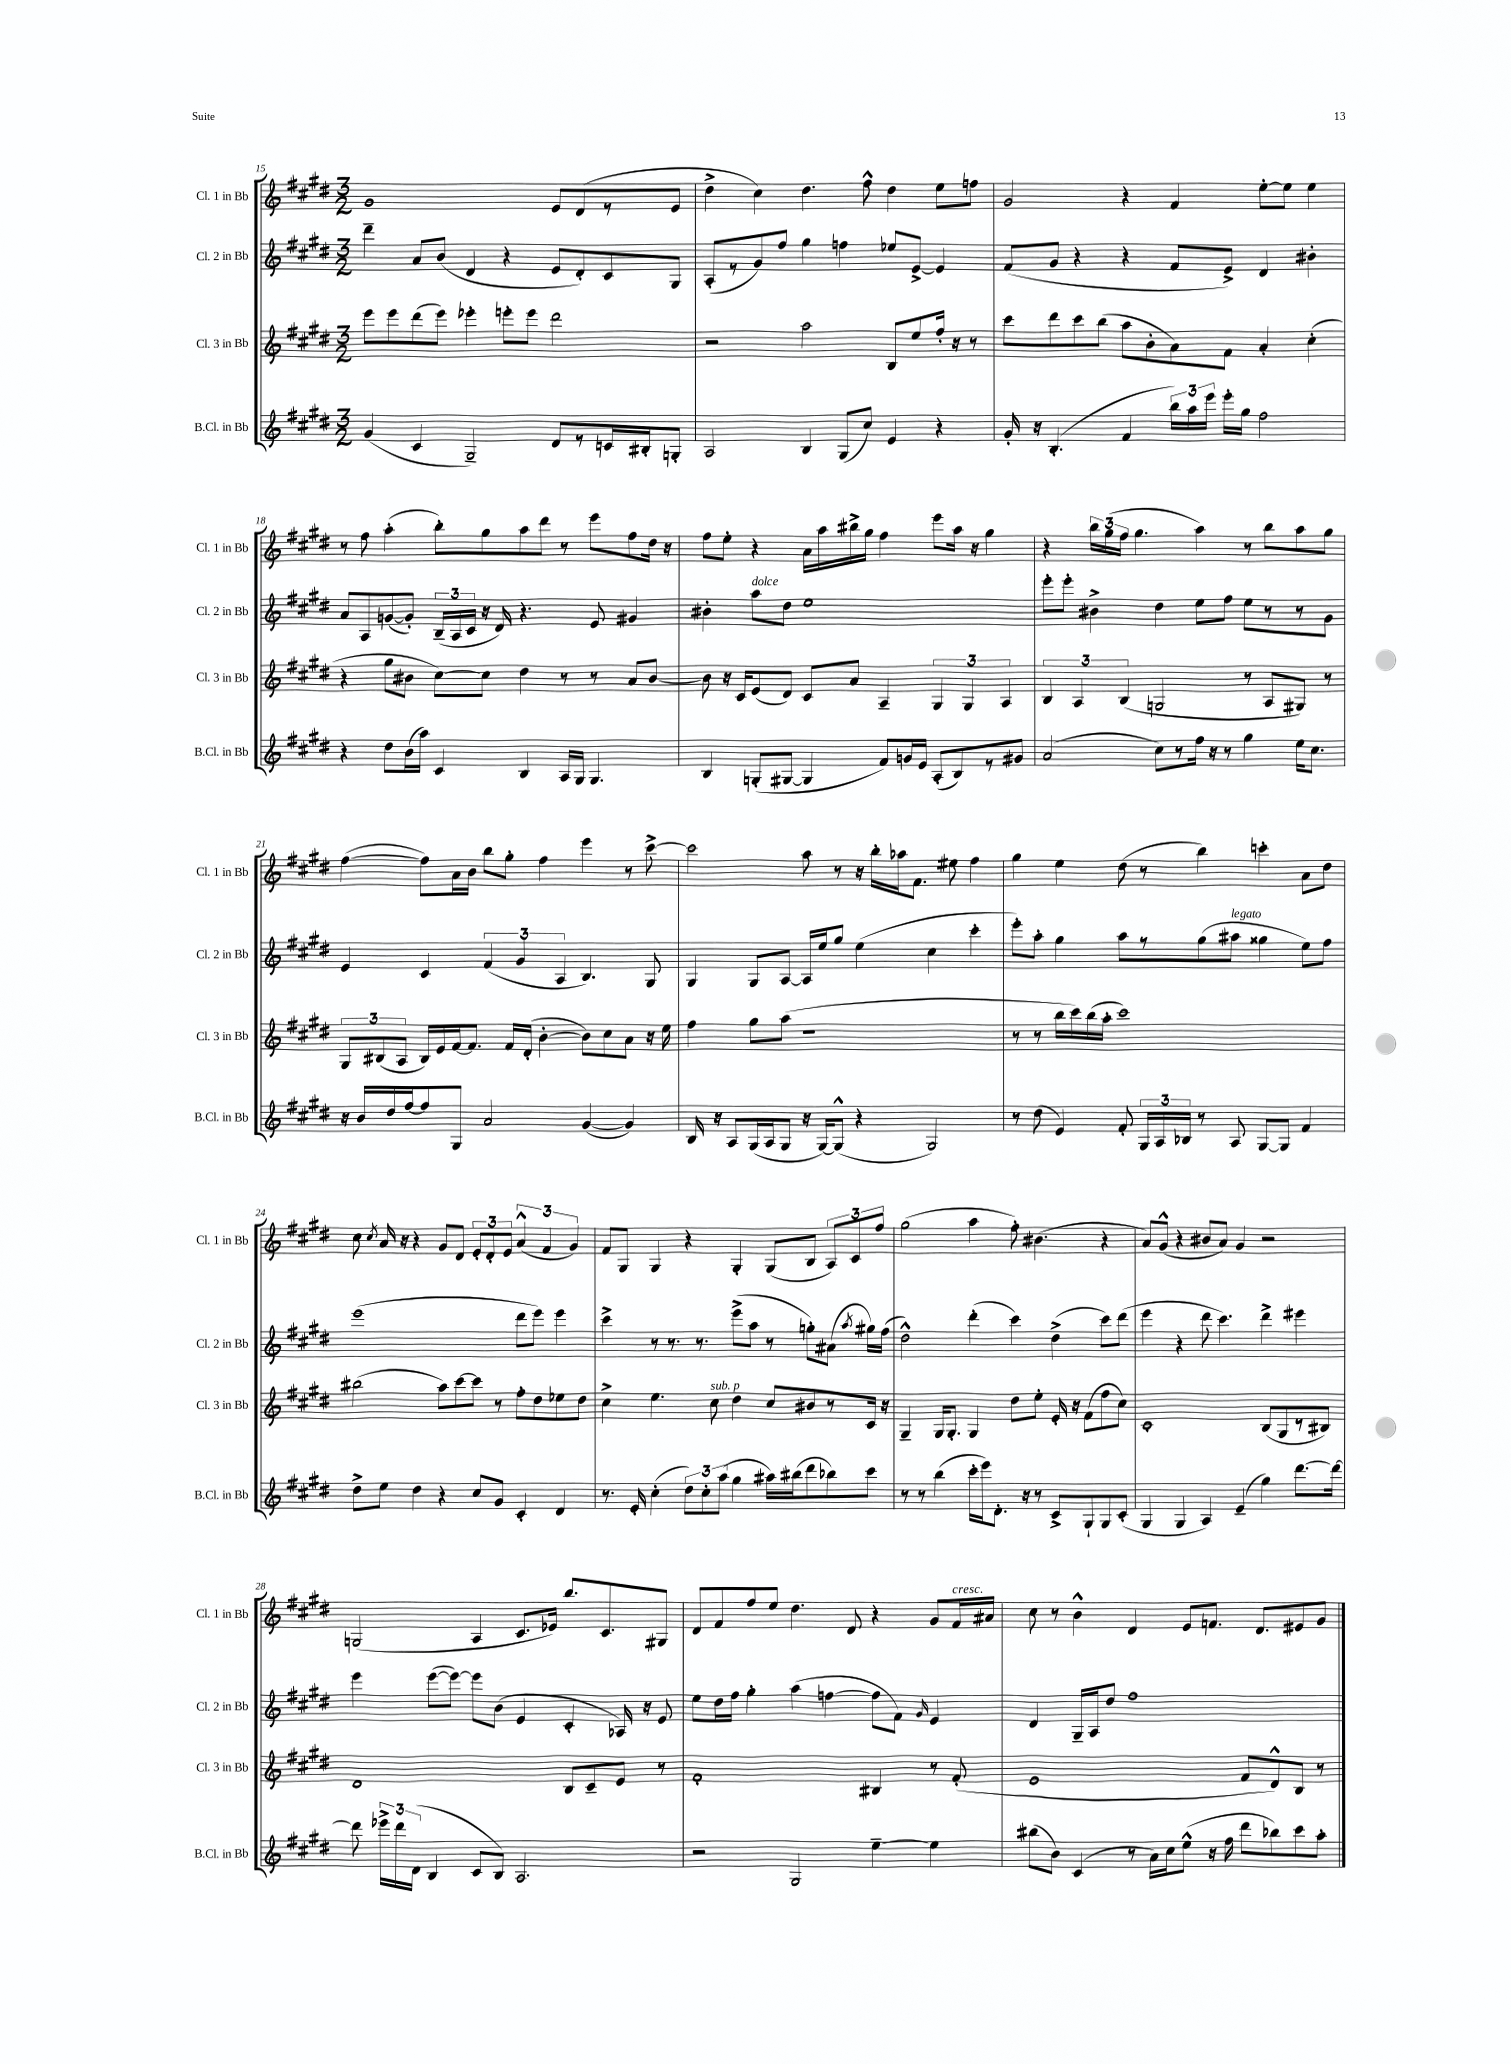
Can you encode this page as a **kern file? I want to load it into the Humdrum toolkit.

**kern	**kern	**kern	**kern
*part4	*part3	*part2	*part1
*staff4	*staff3	*staff2	*staff1
*I"B.Cl. in Bb	*I"Cl. 3 in Bb	*I"Cl. 2 in Bb	*I"Cl. 1 in Bb
*I'B.Cl. in Bb	*I'Cl. 3 in Bb	*I'Cl. 2 in Bb	*I'Cl. 1 in Bb
*clefG2	*clefG2	*clefG2	*clefG2
*k[f#c#g#d#]	*k[f#c#g#d#]	*k[f#c#g#d#]	*k[f#c#g#d#]
*M3/2	*M3/2	*M3/2	*M3/2
=15	=15	=15	=15
(4g#/	8eee\L	4ddd#~\	1g#
.	8eee\	.	.
4c#/	(8ddd#\	8a/L	.
.	8eee\J)	(8b/J	.
2G#~/)	4eee-X'\	4d#/	.
.	8eeen'\L	4r	.
.	8eee\J	.	.
8d#/L	2ddd#\	8e/L	8e/L
8r	.	8d#'/)	(8d#/
16cn/L	.	8c#/	8r
16B#X'/J	.	.	.
8Gn'/J	.	8G#/J	8e/J
=16	=16	=16	=16
2A/	2r	(8A'/L	4dd#^\
.	.	8r	.
.	.	8g#/)	4cc#\)
.	.	8ff#/J	.
4B/	2aa\	4gg#\	4.dd#\
(8G#/L	.	4ffn\	.
8cc#/J)	.	.	8ff#^^\
4e/	8B/L	8ee-X/L	4dd#\
.	8ee/	[8e^/J	.
4r	16ff#'/Jk	4e/]	8ee\L
.	16r	.	.
.	8r	.	8ffn\J
=17	=17	=17	=17
16g#'/	8ccc#\L	(8f#/L	2g#/
16r	.	.	.
(4.B'/	8ddd#\	8g#/J	.
.	8ccc#\	4r	.
.	(8bb\J	.	.
4f#/	8aa\L	4r	4r
.	8b'\	.	.
24bb\LL)	8a\)	8f#/L	4f#/
24aa\	.	.	.
24eee\JJ	.	.	.
16eee'\LL	8f#\J	8e^/J)	.
16gg#\JJ	.	.	.
2ff#\	4a'/	4d#/	[8ee'\L
.	.	.	8ee\J]
.	(4cc#'\	4b#X'\	4ee\
!!LO:LB:g=z
=18	=18	=18	=18
4r	4r	8a/L	8r
.	.	8A/	8ff#\
8dd#\L	8gg#\L	([8gn/	(4aa'\
(16b\L	8b#X\J	8g'/J])	.
16aa\JJ)	.	.	.
4c#/	[8cc#\L)	(24B~/LL	8bb'\L)
.	.	24A/	.
.	.	24c#/JJ	.
.	8cc#\J]	16r	8gg#\
.	.	16d#/)	.
4B/	4dd#\	4.r	8aa\
.	.	.	8ddd#\J
16A/LL	8r	.	8r
16G#/JJ	.	.	.
4.G#/	8r	8e/	8eee\L
.	8a/L	4g#X/	8ff#\
.	[8b#/J	.	16dd#\Jk
.	.	.	16r
=19	=19	=19	=19
4B/	8b#\]	4b#X'\	8ff#\L
.	16r	.	8ee'\J
.	16c#/KL	.	.
!	!	!LO:TX:a:i:t=dolce	!
(8Gn'/L	(8e/	8aa\L	4r
[8G#X/J	8d#/J)	8dd#\J	.
4G#/]	8c#/L	1ee	16a\LL
.	.	.	16aa\
.	8a/J	.	16bb#X^\
.	.	.	16gg#\JJ
8f#/L)	4A~/	.	4ff#\
16gn/L	.	.	.
16e/JJ	.	.	.
(8A'/L	6G#/	.	8eee\L
8B/)	.	.	16aa\Jk
.	6G#/	.	.
.	.	.	16r
8r	.	.	4gg#\
.	6A/	.	.
8g#X/J	.	.	.
=20	=20	=20	=20
(2a/	6B/	8eee'\L	4r
.	.	8eee'\J	.
.	6A/	.	.
.	.	4b#X^\	24bb\LL
.	.	.	(24gg#\
.	(6B/	.	24ff#\JJ
.	.	.	4.gg#\
8cc#\L)	2Gn/	4dd#\	.
8r	.	.	.
16ff#\Jk	.	8ee\L	4aa\)
16r	.	.	.
8r	.	8ff#\J	.
4gg#\	8r	8ee\L	8r
.	8A/L	8r	8bb\L
16ee\KL	8G#X/J)	8r	8aa\
8.cc#\J	.	.	.
.	8r	8g#\J	8gg#\J
!!LO:LB:g=z
=21	=21	=21	=21
16r	12G#/L	4e/	([4ff#\
16b/LL	.	.	.
.	(12B#X/	.	.
16dd#/	.	.	.
.	12A/J	.	.
[16ff#/J	.	.	.
8ff#/]	16B#/LL)	4c#/	8ff#\L])
.	16e/	.	.
8G#/J	[16f#/J	.	16a\L
.	8.f#/J]	.	16b\JJ
2a/	.	(6f#/	8bb\L
.	16f#/LL	.	8gg#'\J
.	.	6g#/	.
.	(16d#'/JJ	.	.
.	[4b'\	.	4ff#\
.	.	6A/	.
([4g#/	8b\L])	4.B/)	4eee\
.	8cc#\	.	.
4g#/])	8a\J	.	8r
.	16r	8G#/	[8ccc#^\
.	16ee\	.	.
=22	=22	=22	=22
16B/	4ff#\	4G#/	2ccc#\]
16r	.	.	.
8A/L	.	.	.
(16G#/L	8gg#\L	8G#/L	.
16A/J	.	.	.
8G#/J	(8aa\J	[8A/J	.
16r	1r	16A/LL]	8aa\
[16G#/KL)	.	16ee/J	.
(8G#^^/J]	.	8gg#/J	8r
4r	.	(4ee\	16r
.	.	.	16bb'\LL
.	.	.	16aa-X\J
.	.	.	8.f#\J
2G#/)	.	4cc#\	.
.	.	.	8ee#X\
.	.	4ccc#'\	4ff#\
=23	=23	=23	=23
8r	8r	8eee'\L)	4gg#\
(8dd#\	8r	8aa'\J	.
4e/)	16bb\LL	4gg#\	4ee\
.	16ccc#\)	.	.
.	(16bb\	.	.
.	16aa'\JJ	.	.
8f#'/	1ccc#)	8aa\L	(8dd#\
24G#/LL	.	8r	8r
24A/	.	.	.
24B-X/JJ	.	.	.
8r	.	(8gg#\	4bb\)
!	!	!LO:TX:a:i:t=legato	!
8A/	.	8aa#X\J	.
[8G#/L	.	4gg##X\	4cccn'\
8G#/J]	.	.	.
4f#/	.	8ee\L)	8a\L
.	.	8ff#\J	8dd#\J
!!LO:LB:g=z
=24	=24	=24	=24
8dd#^\L	(2bb#X\	(1eee	8cc#\
.	.	.	8qcc#/
8ee\J	.	.	16a/
.	.	.	16r
4dd#\	.	.	4r
4r	8aa\L)	.	8g#/L
.	[8ccc#\	.	8d#/J
8cc#/L	8ccc#\J]	.	12e'/L
.	.	.	12d#'/
8g#/J	8r	.	.
.	.	.	12e/J
4c#'/	8ff#'\L	8ddd#\L	(6a^^/
.	8dd#\	8eee\J)	.
.	.	.	6f#/
4d#/	8ee-X\	4eee\	.
.	.	.	6g#/)
.	8dd#\J	.	.
=25	=25	=25	=25
8.r	4cc#^\	4ccc#^\	8f#/L
.	.	.	8G#/J
16e'/	.	.	.
(4cc#'\	4.ee\	8r	4G#/
.	.	8.r	.
12dd#\L)	.	.	4r
.	.	8.r	.
12cc#'\	.	.	.
!	!LO:TX:a:i:t=sub. p	!	!
.	8cc#\	.	.
(12aa\J	.	.	.
4gg#\	4dd#\	(8eee^\L	4G#'/
.	.	8aa\J	.
16aa#X\LL)	8cc#/L	8r	(8G#/L
(16bb#X\J	.	.	.
8ddd#\	8b#X/	8ggn'\L)	8B/J
8bb-X\)	8r	(8a#X\J	12A/L)
.	.	.	12c#/
.	.	8qaa/	.
8ccc#\J	16c#/Jk	16gg#X\LL)	.
.	.	.	12ff#/J
.	16r	(16ff#\JJ	.
=26	=26	=26	=26
8r	4G#~/	2dd#^^\)	(2gg#\
8r	.	.	.
(4bb\	16G#/KL	.	.
.	8.G#'/J	.	.
16ccc#'\LL	4G#/	(4ddd#'\	4aa\
16eee\J)	.	.	.
8.d#'\J	.	.	.
.	8dd#\L	4ccc#\)	8ff#'\)
16r	.	.	.
8r	8ee'\J	.	(4.b#X\
8c#^/L	16e'/	(4dd#^\	.
.	16r	.	.
8G#`/	(8f#\L	.	.
8G#/	8ff#\	8ccc#\L)	4r
(8c#'/J	8cc#\J)	(8ddd#\J	.
=27	=27	=27	=27
4G#/	1c#'	4eee\	8a/L)
.	.	.	(8g#^^/J
4G#/	.	4r	4r
4A/)	.	8ddd#\	8b#X/L
.	.	4.ccc#\)	8a/J)
(4e~/	.	.	4g#/
4gg#\)	(8B/L	4ddd#^\	2r
.	8G#/	.	.
[8.ddd#\L	8r	4eee#X\	.
.	8B#X/J)	.	.
16ddd#\Jk_	.	.	.
!!LO:LB:g=z
=28	=28	=28	=28
8ddd#\]	1d#	4eee\	(2Gn/
24eee-X^\LL	.	.	.
24ddd#\	.	.	.
(24d#\JJ	.	.	.
4B/	.	([8eee\L	.
.	.	8eee\J_)	.
8c#/L	.	8eee\L]	4A/
8B/J)	.	(8b\J	.
2.A/	.	4e/	8.c#/L
.	.	.	16e-X/Jk)
.	8B/L	4c#'/	8.bb/L
.	8c#~/	.	.
.	.	.	8.c#/
.	8e/J	16A-X/)	.
.	.	16r	.
.	8r	8e/	8G#X/J
=29	=29	=29	=29
2r	1f#'	8ee\L	8d#/L
.	.	16dd#\L	8f#/
.	.	16ff#\JJ	.
.	.	4gg#'\	8ff#/
.	.	.	8ee/J
2G#/	.	(4aa\	4.dd#\
.	.	[4ffn\	.
.	.	.	8d#/
[4ee~\	4B#X/	8ff\L]	4r
.	.	8f#\J)	.
.	.	16qqg#/	.
4ee\]	8r	4e/	8g#/L
!	!	!	!LO:TX:a:i:t=cresc.
.	(8f#'/	.	16f#/L
.	.	.	16a#X/JJ
=30	=30	=30	=30
(8bb#X\L	1e	4d#/	8cc#\
8b\J)	.	.	8r
(4c#/	.	16G#~/LL	4b^^\
.	.	16A/J	.
.	.	8dd#/J	.
8r	.	1ff#	4d#/
16a\LL)	.	.	.
16cc#\J	.	.	.
(8ee^^\J	.	.	8e/L
16r	.	.	8.fn/J
16ff#\	.	.	.
8ddd#\L	8f#/L	.	.
.	.	.	8.d#/L
8bb-X\)	8d#^^/)	.	.
8ccc#\	8B/J	.	8e#X/
8aa'\J	8r	.	8g#/J
==	==	==	==
*-	*-	*-	*-
